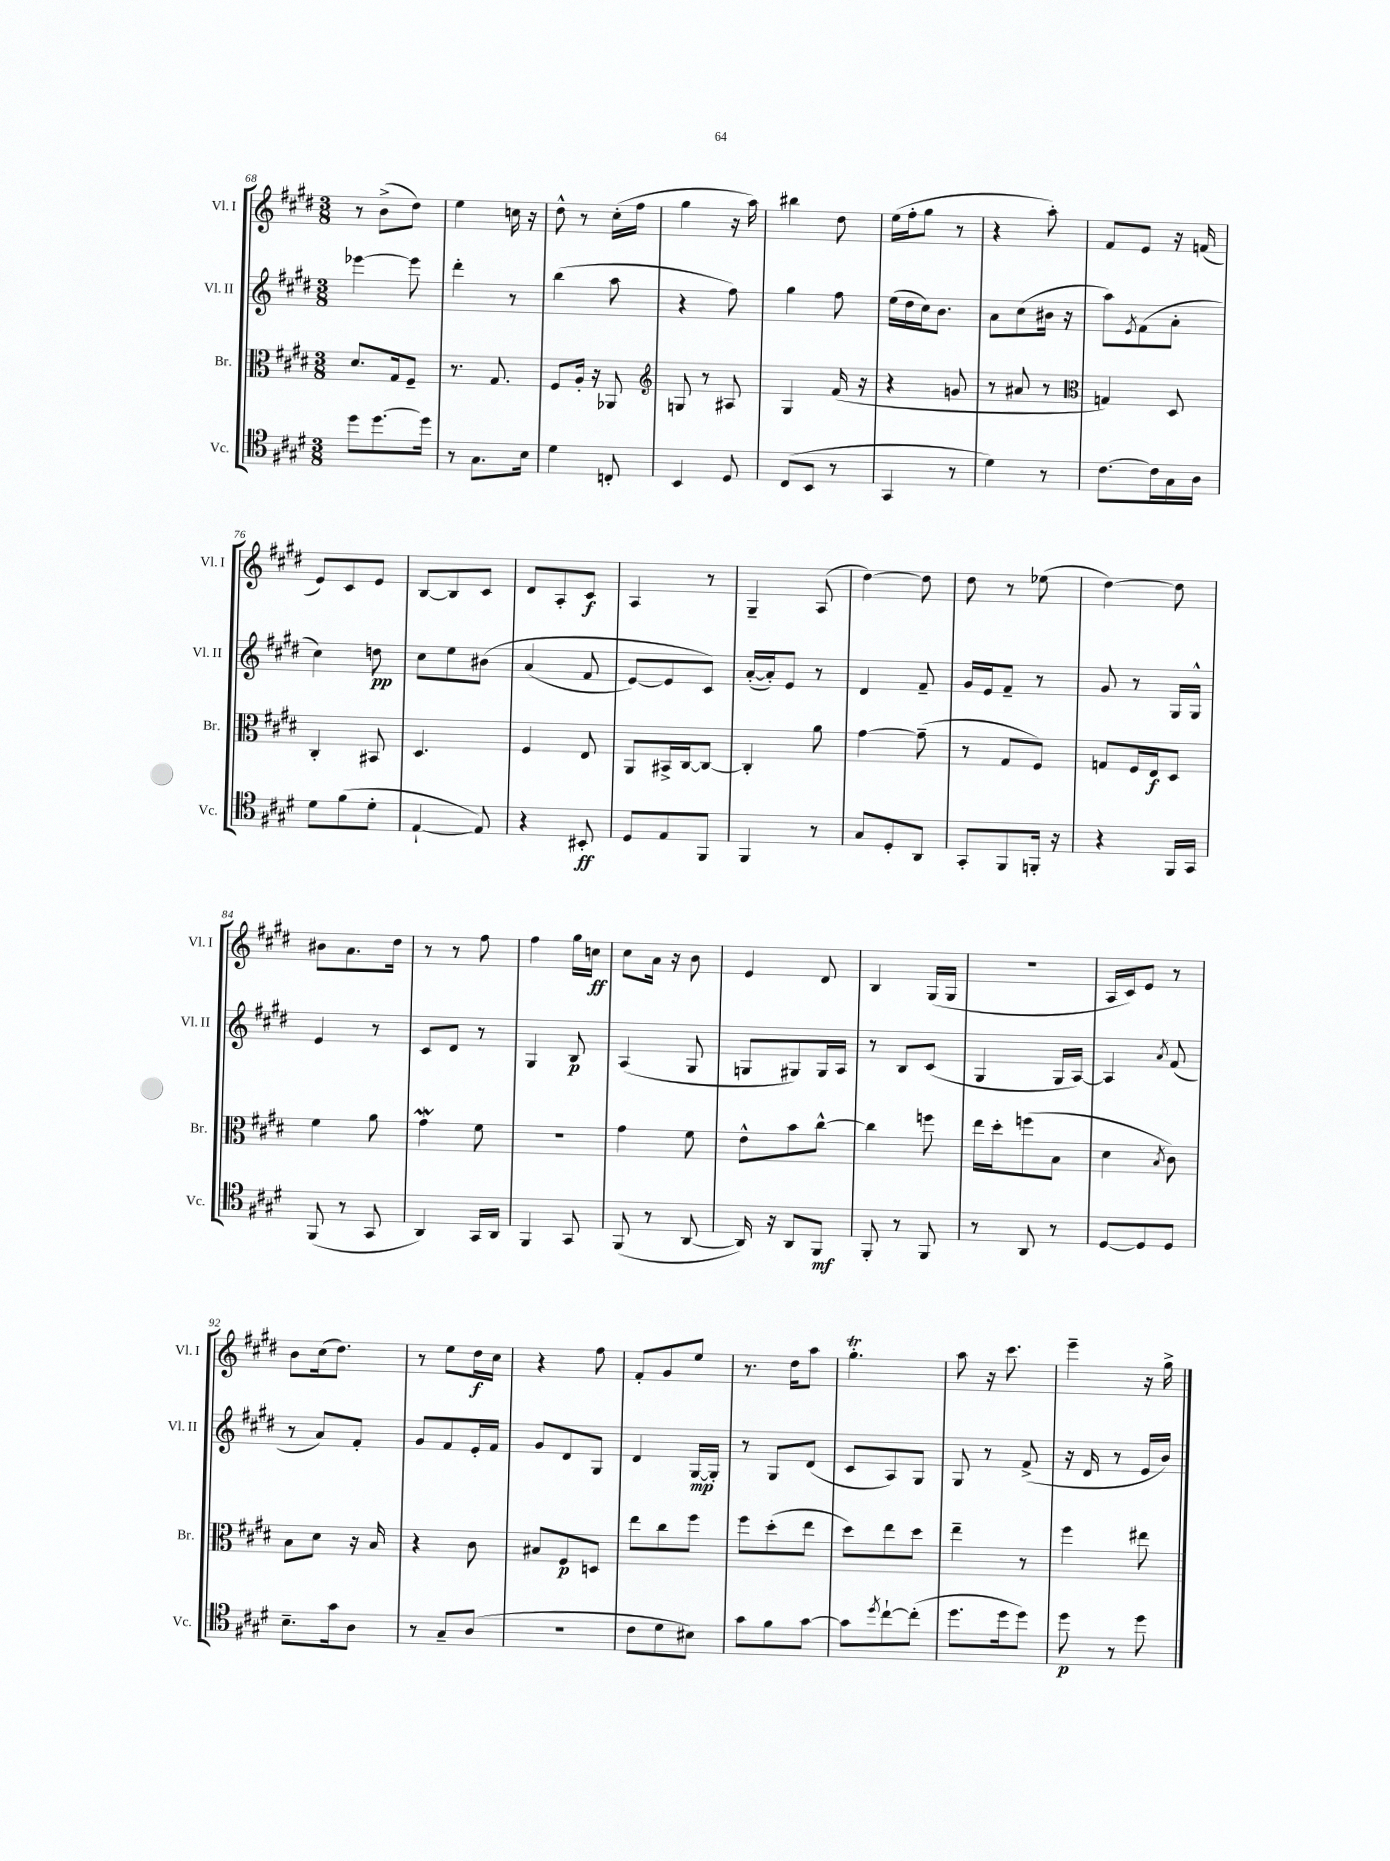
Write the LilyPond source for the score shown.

<<
\new StaffGroup <<
\new Staff = "s0" \with { instrumentName = "Vl. I" shortInstrumentName = "Vl. I" } {
    \clef treble \key e \major \numericTimeSignature \time 3/8
    r8 b'8->( dis''8) |
    e''4 c''16 r16 |
    dis''8-^ r8 cis''16-.( fis''16 |
    gis''4 r16 a''16) |
    bis''4 dis''8 |
    e''16( fis''16-. gis''8 r8 |
    r4 a''8-.) |
    fis'8 e'8 r16 f'16( |
    e'8) cis'8 e'8 |
    b8~ b8 cis'8 |
    dis'8 a8-. cis'8\f |
    a4 r8 |
    gis4-- a8( |
    dis''4~) dis''8 |
    dis''8 r8 ees''8( |
    dis''4~) dis''8 |
    bis'8 a'8. dis''16 |
    r8 r8 fis''8 |
    fis''4 gis''16 c''16\ff |
    cis''8 a'16 r16 b'8 |
    e'4 dis'8 |
    b4 gis16( gis16 |
    r4. |
    a16 cis'16) e'8 r8 |
    b'8 cis''16( dis''8.) |
    r8 e''8 dis''16\f cis''16 |
    r4 fis''8 |
    fis'8-. gis'8 e''8 |
    r8. dis''16 a''8 |
    gis''4.-.\trill |
    a''8 r16 cis'''8. |
    e'''4-- r16 gis''16-> \bar "|." |
}
\new Staff = "s1" \with { instrumentName = "Vl. II" shortInstrumentName = "Vl. II" } {
    \clef treble \key e \major \numericTimeSignature \time 3/8
    ees'''4~ ees'''8 |
    dis'''4-. r8 |
    b''4( a''8 |
    r4 fis''8) |
    gis''4 fis''8 |
    e''16( dis''16 cis''16) b'8. |
    a'8 cis''8( bis'16 r16 |
    a''8) \acciaccatura { e'8 } fis'8( a'8-. |
    cis''4) d''8\pp |
    cis''8 e''8 bis'8\( |
    a'4( fis'8 |
    e'8~) e'8 cis'8\) |
    a'16~-.( a'16-.) e'8 r8 |
    dis'4 fis'8-- |
    gis'16 e'16 fis'8-- r8 |
    gis'8 r8 gis16 gis16-^ |
    e'4 r8 |
    cis'8 dis'8 r8 |
    gis4 b8\p |
    a4( gis8 |
    g8 gis8) gis16 a16 |
    r8 b8 cis'8( |
    gis4 gis16 a16~) |
    a4 \acciaccatura { a'8 } fis'8( |
    r8 a'8) fis'8-. |
    gis'8 fis'8 e'16-. fis'16 |
    gis'8 dis'8 gis8 |
    dis'4 gis16~\mp gis16-. |
    r8 gis8 dis'8( |
    cis'8 a8) gis8 |
    gis8 r8 fis'8->( |
    r16 dis'16 r8 e'16 b'16) \bar "|." |
}
\new Staff = "s2" \with { instrumentName = "Br." shortInstrumentName = "Br." } {
    \clef alto \key e \major \numericTimeSignature \time 3/8
    dis'8. gis16 fis8-- |
    r8. gis8. |
    fis8 a16-. r16 aes,8 |
    \clef treble g8 r8 ais8 |
    gis4 fis'16( r16 |
    r4 g'8 |
    r8 ais'8 r8 |
    \clef alto g4) dis8 |
    cis4-. bis,8 |
    dis4. |
    fis4 e8 |
    a,8 bis,16-> cis16~ cis8~ |
    cis4-. a'8 |
    gis'4~ gis'8--( |
    r8 gis8 fis8) |
    g8 fis16 e16\f dis8 |
    fis'4 a'8 |
    gis'4\mordent fis'8 |
    R4. |
    gis'4 fis'8 |
    e'8-^ b'8 cis''8~-^ |
    cis''4 f''8 |
    e''16 dis''16-. f''8( b8 |
    dis'4 \acciaccatura { b8 } cis'8) |
    b8 dis'8 r16 b16 |
    r4 cis'8 |
    bis8 fis8\p d8 |
    e''8 cis''8 fis''8 |
    fis''8 dis''8-.( e''8 |
    dis''8) e''8 dis''8 |
    e''4-- r8 |
    fis''4 eis''8 \bar "|." |
}
\new Staff = "s3" \with { instrumentName = "Vc." shortInstrumentName = "Vc." } {
    \clef tenor \key e \major \numericTimeSignature \time 3/8
    dis''8 dis''8.~ dis''16 |
    r8 gis8. b16 |
    dis'4 c8-. |
    b,4 dis8 |
    cis8( b,8 r8 |
    gis,4 r8 |
    dis'4) r8 |
    cis'8.~ cis'16 gis16 a16 |
    dis'8 fis'8( dis'8-. |
    e4~-! e8) |
    r4 bis,8-.\ff |
    dis8 e8 fis,8 |
    fis,4 r8 |
    gis8 dis8-. a,8 |
    gis,8-. fis,8 f,16-. r16 |
    r4 fis,16 gis,16 |
    fis,8( r8 gis,8 |
    a,4) gis,16 a,16 |
    fis,4 gis,8 |
    fis,8( r8 a,8~ |
    a,16) r16 a,8 fis,8\mf |
    fis,8-. r8 fis,8 |
    r8 a,8 r8 |
    dis8~ dis8 dis8 |
    b8.-- gis'16 a8 |
    r8 gis8-- a8( |
    R4. |
    cis'8 dis'8 bis8) |
    gis'8 fis'8 gis'8~ |
    gis'8 \acciaccatura { dis''8 } cis''8~-! cis''8-.( |
    dis''8. dis''16 dis''8) |
    dis''8\p r8 dis''8 \bar "|." |
}
>>
>>
\layout { \context { \Score currentBarNumber = #68 } }
